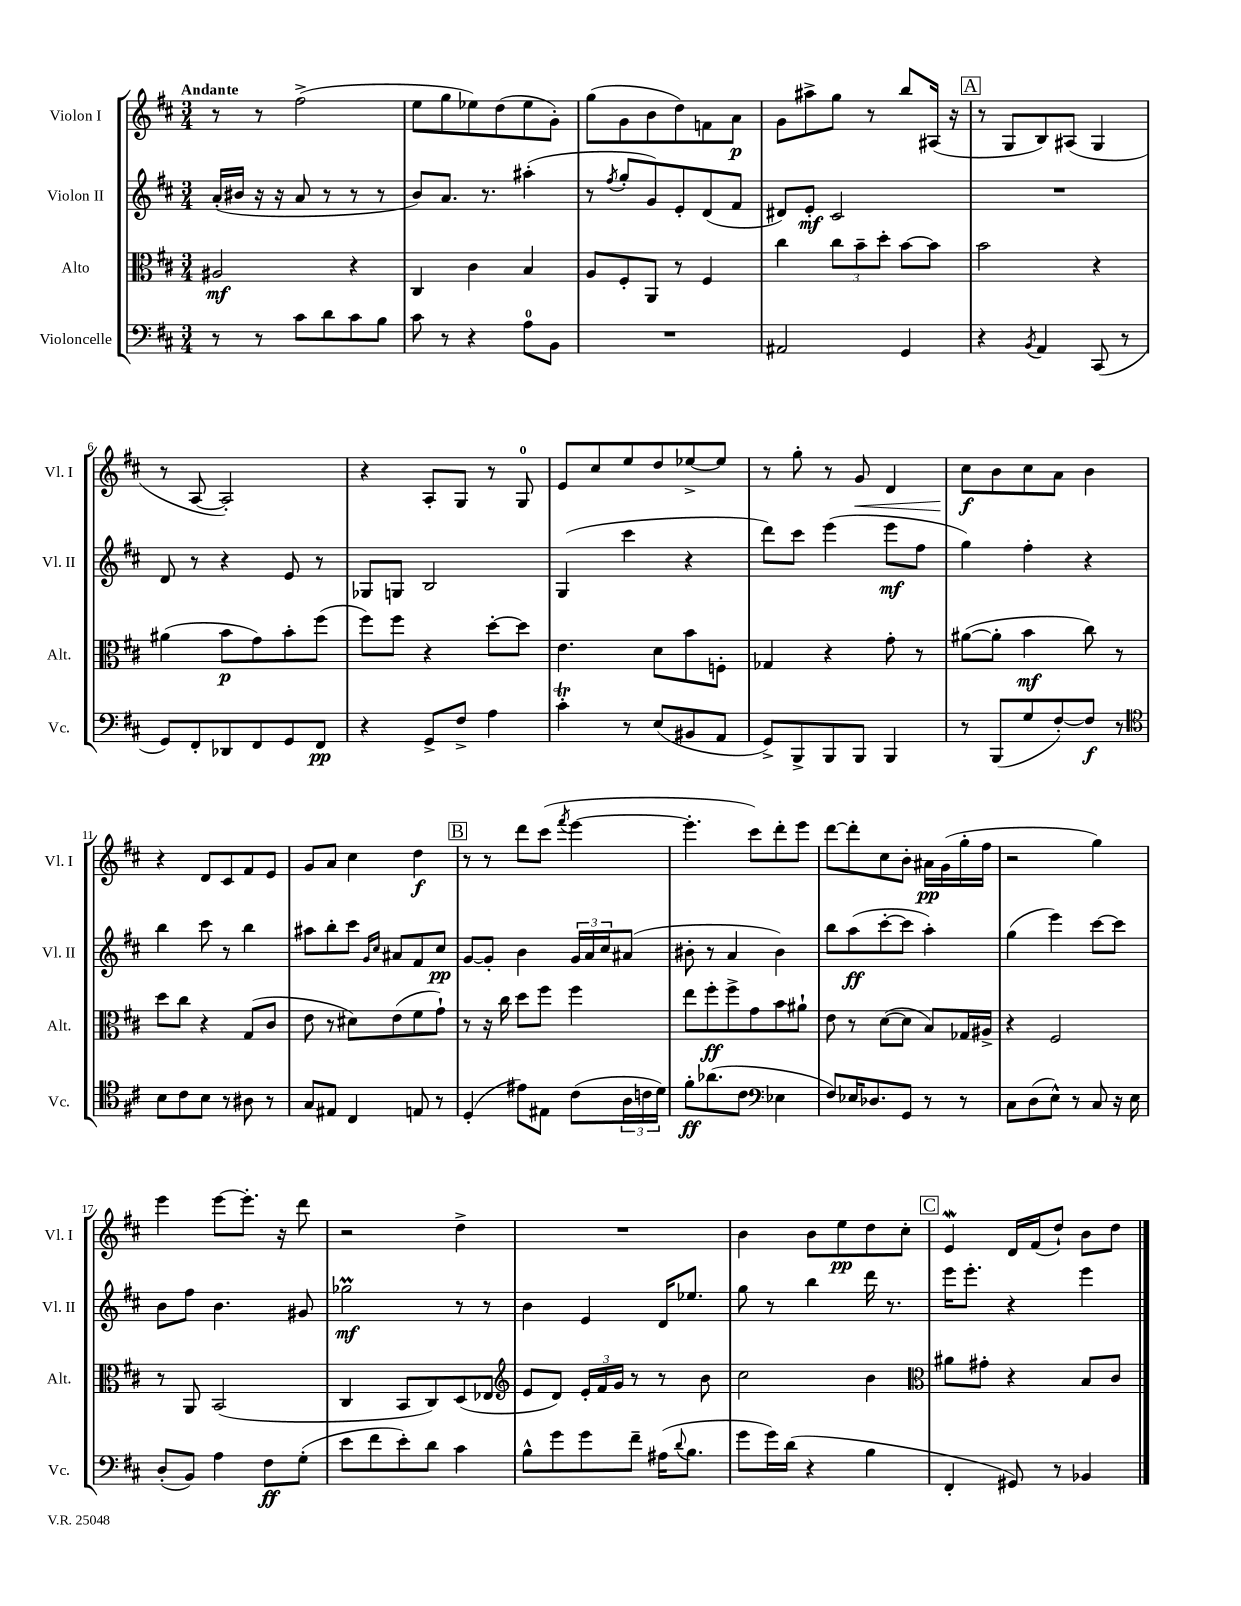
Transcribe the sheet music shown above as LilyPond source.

<<
\new StaffGroup <<
\new Staff = "s0" \with { instrumentName = "Violon I" shortInstrumentName = "Vl. I" } {
    \clef treble \key d \major \numericTimeSignature \time 3/4 \tempo "Andante"
    r8 r8 fis''2->( |
    e''8 g''8 ees''8) d''8( ees''8 g'8-.) |
    g''8( g'8 b'8 d''8) f'8 a'8\p |
    g'8 ais''8-> g''8 r8 b''8 ais16( r16 |
    \mark \markup { \box "A" } r8 g8 b8) ais8( g4 |
    r8 a8~ a2-.) |
    r4 a8-. g8 r8 g8-0 |
    e'8 cis''8 e''8 d''8 ees''8~-> ees''8 |
    r8 g''8-. r8 g'8\< d'4 |
    cis''8\f\! b'8 cis''8 a'8 b'4 |
    r4 d'8 cis'8 fis'8 e'8 |
    g'8 a'8 cis''4 d''4\f |
    \mark \markup { \box "B" } r8 r8 d'''8 cis'''8( \acciaccatura { fis'''8 } e'''4~ |
    e'''4.-. cis'''8) d'''8-. e'''8 |
    d'''8~ d'''8-. cis''8 b'8-. ais'16\pp g'16( g''16-. fis''16 |
    r2 g''4) |
    e'''4 e'''8~ e'''8.-. r16 d'''8 |
    r2 d''4-> |
    R2. |
    b'4 b'8 e''8\pp d''8 cis''8-. |
    \mark \markup { \box "C" } e'4\mordent d'16 fis'16( d''8-!) b'8 d''8 \bar "|." |
}
\new Staff = "s1" \with { instrumentName = "Violon II" shortInstrumentName = "Vl. II" } {
    \clef treble \key d \major \numericTimeSignature \time 3/4
    a'16-.( bis'16 r16 r16 a'8 r8 r8 r8 |
    b'8) a'8. r8. ais''4-.( |
    r8 \acciaccatura { fis''8 } g''8-. g'8) e'8-. d'8( fis'8 |
    dis'8) e'8-.\mf cis'2 |
    \mark \markup { \box "A" } R2. |
    d'8 r8 r4 e'8 r8 |
    ges8 g8 b2 |
    g4( cis'''4 r4 |
    d'''8) cis'''8 e'''4( e'''8\mf fis''8 |
    g''4) fis''4-. r4 |
    b''4 cis'''8 r8 b''4 |
    ais''8 b''8-. cis'''8 \grace { g'16 cis''16 } ais'8 fis'8 cis''8\pp |
    \mark \markup { \box "B" } g'8~ g'8-. b'4 \tuplet 3/2 { g'16 a'16 cis''16 } ais'8( |
    bis'8-. r8 a'4 bis'4) |
    b''8 a''8\ff( cis'''8~-. cis'''8 a''4-.) |
    g''4( e'''4) cis'''8~ cis'''8 |
    b'8 fis''8 b'4. gis'8 |
    ges''2\prall\mf r8 r8 |
    b'4 e'4 d'16 ees''8. |
    g''8 r8 b''4 d'''16 r8. |
    \mark \markup { \box "C" } e'''16 e'''8.-. r4 e'''4 \bar "|." |
}
\new Staff = "s2" \with { instrumentName = "Alto" shortInstrumentName = "Alt." } {
    \clef alto \key d \major \numericTimeSignature \time 3/4
    ais2\mf r4 |
    cis4 cis'4 b4 |
    a8 fis8-. a,8 r8 fis4 |
    cis''4 \tuplet 3/2 { cis''8 b'8-- d''8-. } b'8~ b'8 |
    \mark \markup { \box "A" } b'2 r4 |
    ais'4( b'8\p g'8) b'8-. fis''8( |
    fis''8) fis''8 r4 d''8~-. d''8 |
    e'4. d'8 b'8 f8-. |
    ges4 r4 g'8-. r8 |
    ais'8~( ais'8-. b'4\mf cis''8) r8 |
    d''8 cis''8 r4 g8( cis'8 |
    e'8 r8 dis'8) e'8( fis'8 g'8-!) |
    \mark \markup { \box "B" } r8 r16 cis''16 d''8 fis''8 fis''4 |
    e''8 fis''8-.\ff fis''8-> g'8 b'8 ais'8-! |
    e'8 r8 d'8~( d'8 b8) ges16 ais16-> |
    r4 fis2 |
    r8 a,8 b,2( |
    cis4 b,8 cis8) d8( ees8 |
    \clef treble e'8 d'8) \tuplet 3/2 { e'16-. fis'16 g'16 } r8 r8 b'8 |
    cis''2 b'4 |
    \mark \markup { \box "C" } \clef alto ais'8 gis'8-. r4 b8 cis'8 \bar "|." |
}
\new Staff = "s3" \with { instrumentName = "Violoncelle" shortInstrumentName = "Vc." } {
    \clef bass \key d \major \numericTimeSignature \time 3/4
    r8 r8 cis'8 d'8 cis'8 b8 |
    cis'8 r8 r4 a8-0 b,8 |
    R2. |
    ais,2 g,4 |
    \mark \markup { \box "A" } r4 \acciaccatura { b,8 } a,4 cis,8( r8 |
    g,8) fis,8-. des,8 fis,8 g,8 fis,8\pp |
    r4 g,8-> fis8-> a4 |
    cis'4-.\trill r8 e8( bis,8 a,8 |
    g,8->) b,,8-> b,,8 b,,8 b,,4 |
    r8 b,,8( g8 fis8~-.) fis8\f r8 |
    \clef tenor b8 cis'8 b8 r8 ais8 r8 |
    g8 eis8 cis4 e8 r8 |
    \mark \markup { \box "B" } d4-.( eis'8) eis8 cis'8( \tuplet 3/2 { a16 c'16 d'16) } |
    fis'8-.\ff aes'8.( cis'8. \clef bass ees4 |
    fis8) ees16 des8. g,8 r8 r8 |
    cis8 d8( e8-^) r8 cis8 r16 e16 |
    d8-.( b,8) a4 fis8\ff g8-.( |
    e'8 fis'8 e'8-.) d'8 cis'4 |
    b8-^ g'8 g'8 fis'8-- ais16( \appoggiatura { d'8 } b8. |
    g'8 g'16) d'16( r4 b4 |
    \mark \markup { \box "C" } fis,4-. gis,8) r8 bes,4 \bar "|." |
}
>>
>>
